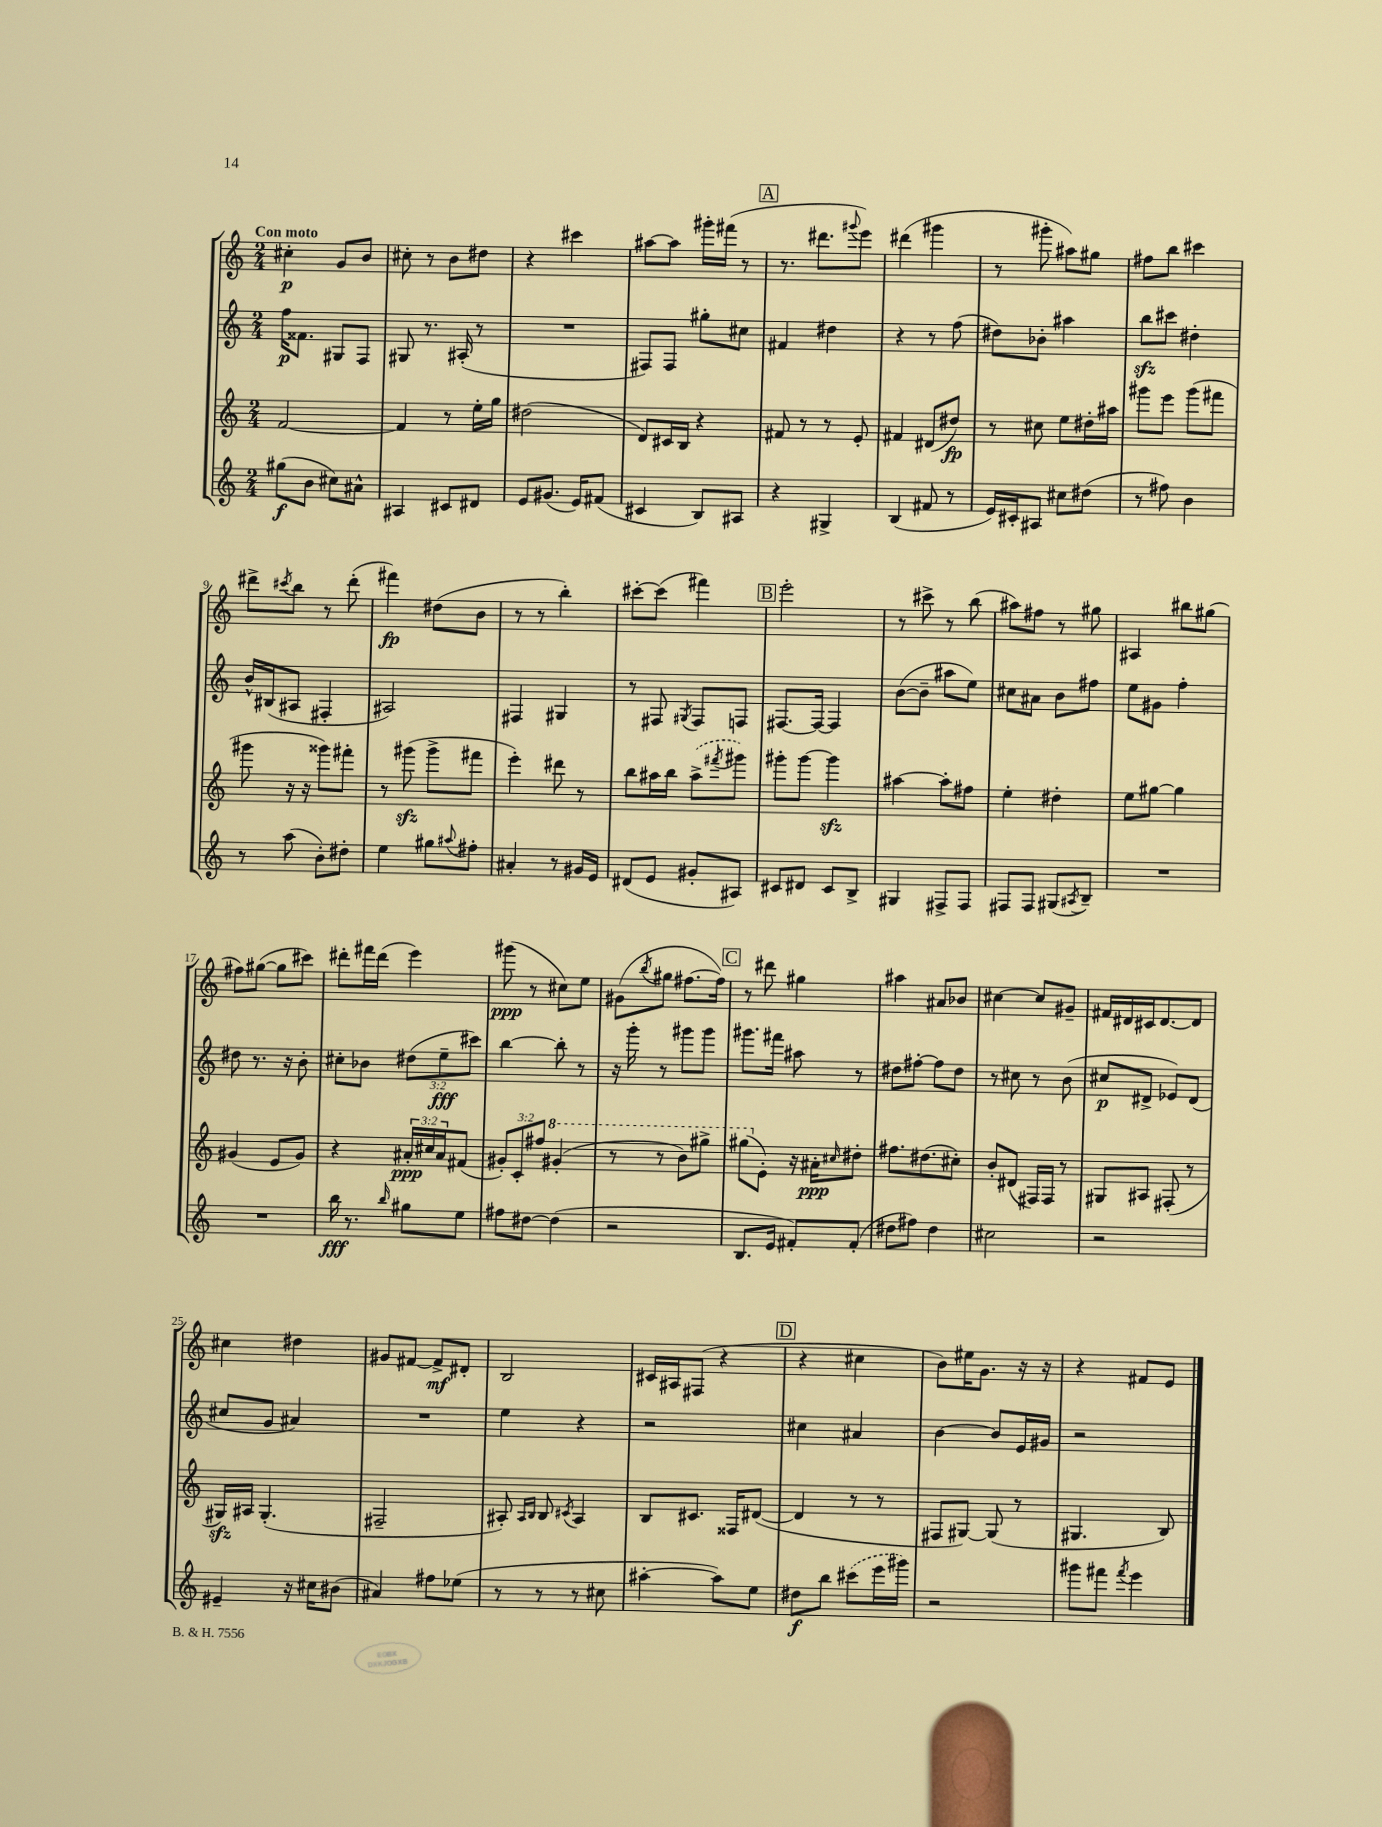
<<
\new StaffGroup <<
\new Staff = "s0" {
    \clef treble \key c \major \numericTimeSignature \time 2/4 \tempo "Con moto"
    cis''4-.\p g'8 b'8 |
    cis''8-. r8 b'8 dis''8 |
    r4 cis'''4 |
    ais''8~ ais''8 gis'''16-. fis'''16( r8 |
    \mark \markup { \box "A" } r8. dis'''8. \appoggiatura { gis'''8 } e'''8) |
    dis'''4( gis'''4 |
    r8 gis'''8-. ais''8) gis''8 |
    fis''8 b''8 cis'''4 |
    dis'''8-> \acciaccatura { cis'''8 } b''8 r8 dis'''8-.( |
    fis'''4\fp) dis''8( b'8 |
    r8 r8 b''4-.) |
    cis'''8~-. cis'''8( fis'''4) |
    \mark \markup { \box "B" } e'''2-. |
    r8 cis'''8-> r8 b''8( |
    ais''8) fis''8 r8 gis''8 |
    ais4 bis''8 gis''8( |
    fis''8) gis''8~( gis''8 cis'''8) |
    dis'''8-. fis'''16 dis'''16( e'''4) |
    gis'''8\ppp( r8 cis''8) e''8 |
    gis'8( \acciaccatura { b''8 } gis''8 fis''8.~ fis''16) |
    \mark \markup { \box "C" } r8 dis'''8 gis''4 |
    ais''4 ais'8 bes'8 |
    cis''4~ cis''8 gis'8-- |
    fis'16 dis'16 cis'16 dis'8.~ dis'8 |
    cis''4 dis''4 |
    gis'8 fis'8~ fis'8->\mf dis'8-. |
    b2 |
    cis'16 ais16 fis8( r4 |
    \mark \markup { \box "D" } r4 cis''4 |
    b'8) eis''16 g'8. r16 r16 |
    r4 fis'8 e'8 \bar "|." |
}
\new Staff = "s1" {
    \clef treble \key c \major \numericTimeSignature \time 2/4 \override Staff.TupletNumber.text = #tuplet-number::calc-fraction-text
    f''16\p fisis'8. gis8 f8 |
    gis8 r8. ais16-.( r8 |
    R2 |
    fis8) fis8 gis''8-. cis''8 |
    \mark \markup { \box "A" } fis'4 dis''4 |
    r4 r8 f''8( |
    dis''8) bes'8-. ais''4 |
    b''8\sfz cis'''8 dis''4-. |
    b'16-^ bis16( ais8 fis4-. |
    ais2) |
    fis4 gis4 |
    r8 fis8 \acciaccatura { gis8 } fis8 f8 |
    \mark \markup { \box "B" } fis8.~ fis16~ fis4 |
    b'8~( b'8-- ais''8 e''8) |
    cis''8 ais'8 b'8 fis''8 |
    e''8 gis'8 f''4-. |
    dis''8 r8. r16 b'8-. |
    cis''8-. bes'8 \tuplet 3/2 { dis''8( e''8--\fff cis'''8) } |
    b''4~ b''8-. r8 |
    r16 g'''16-. r8 gis'''8 gis'''8 |
    \mark \markup { \box "C" } gis'''8. fis'''16 ais''8 r8 |
    dis''8 fis''8~-. fis''8 dis''8 |
    r8 cis''8 r8 b'8( |
    cis''8\p dis'8-> ees'8) dis'8( |
    cis''8 g'8 ais'4) |
    R2 |
    e''4 r4 |
    r2 |
    \mark \markup { \box "D" } cis''4 ais'4 |
    b'4~ b'8 e'16 gis'16 |
    r2 \bar "|." |
}
\new Staff = "s2" {
    \clef treble \key c \major \numericTimeSignature \time 2/4 \override Staff.TupletNumber.text = #tuplet-number::calc-fraction-text
    f'2~ |
    f'4 r8 e''16-. g''16 |
    dis''2( |
    d'8) cis'16 b16 r4 |
    \mark \markup { \box "A" } fis'8 r8 r8 e'8-. |
    fis'4 dis'8( dis''8\fp) |
    r8 cis''8 e''8 dis''16-. ais''16 |
    gis'''8 e'''8 gis'''8( fis'''8 |
    gis'''8 r16 r16 gisis'''8) fis'''8-. |
    r8 gis'''8\sfz( gis'''8-> fis'''8 |
    e'''4-.) dis'''8 r8 |
    b''8 ais''16 b''16 \once \slurDashed ais''8->( \acciaccatura { fis'''8 } gis'''8) |
    \mark \markup { \box "B" } gis'''8-. gis'''8~ gis'''4\sfz |
    ais''4~ ais''8-. fis''8 |
    e''4-. dis''4-. |
    e''8 gis''8~ gis''4 |
    gis'4( e'8 gis'8) |
    r4 \tuplet 3/2 { ais'16-.\ppp cis''16 ais'16 } fis'8( |
    \tuplet 3/2 { gis'8-.) c'8-. fis''8 } \ottava #1 gis''4-.( |
    r8 r8 b''8) gis'''8-> |
    \mark \markup { \box "C" } gis'''8( \ottava #0 e'8-.) r16 ais'16-.\ppp \grace { cis''16 } dis''8-. |
    fis''8. dis''8.( cis''8-.) |
    b'8-. dis'8( fis16) fis16 r8 |
    gis8 ais8 fis8-.( r8 |
    gis16\sfz) ais16 gis4.-.( |
    fis2-- |
    ais8-.) \grace { ais16 b16 } b8 \acciaccatura { cis'8 } ais4 |
    b8 cis'8. fisis16 dis'8~( |
    \mark \markup { \box "D" } dis'4 r8 r8 |
    fis8 gis8~) gis8( r8 |
    gis4. b8) \bar "|." |
}
\new Staff = "s3" {
    \clef treble \key c \major \numericTimeSignature \time 2/4
    gis''8\f( b'8 cis''8) ais'8-^ |
    ais4 cis'8 dis'8 |
    e'8 gis'8.( e'16) fis'8( |
    cis'4 b8) ais8 |
    \mark \markup { \box "A" } r4 gis4-> |
    b4( fis'8 r8 |
    e'16) cis'16-. ais8 cis''8 dis''8( |
    r8 fis''8) b'4 |
    r8 a''8( b'8-.) dis''8-. |
    e''4 gis''8 \appoggiatura { ais''8 } fis''8-. |
    ais'4-. r8 gis'16 e'16 |
    dis'8( e'8 gis'8-. ais8) |
    \mark \markup { \box "B" } cis'8 dis'8 cis'8 b8-> |
    gis4 fis8-> fis8 |
    fis8 fis8 gis8( \acciaccatura { ais8 } b8--) |
    R2 |
    R2 |
    b''16\fff r8. \grace { b''16 } gis''8 e''8 |
    fis''8 dis''8~ dis''4( |
    r2 |
    \mark \markup { \box "C" } b8. e'16 fis'8-.) fis'8-.( |
    dis''8 fis''8) dis''4 |
    cis''2 |
    r2 |
    eis'4-- r16 cis''16 bis'8( |
    ais'4) fis''8 ees''8( |
    r8 r8 r8 cis''8 |
    ais''4~-. ais''8) e''8 |
    \mark \markup { \box "D" } dis''8\f b''8 \once \slurDashed cis'''8( e'''16 gis'''16) |
    r2 |
    gis'''8 fis'''8 \acciaccatura { fis'''8 } e'''4 \bar "|." |
}
>>
>>
